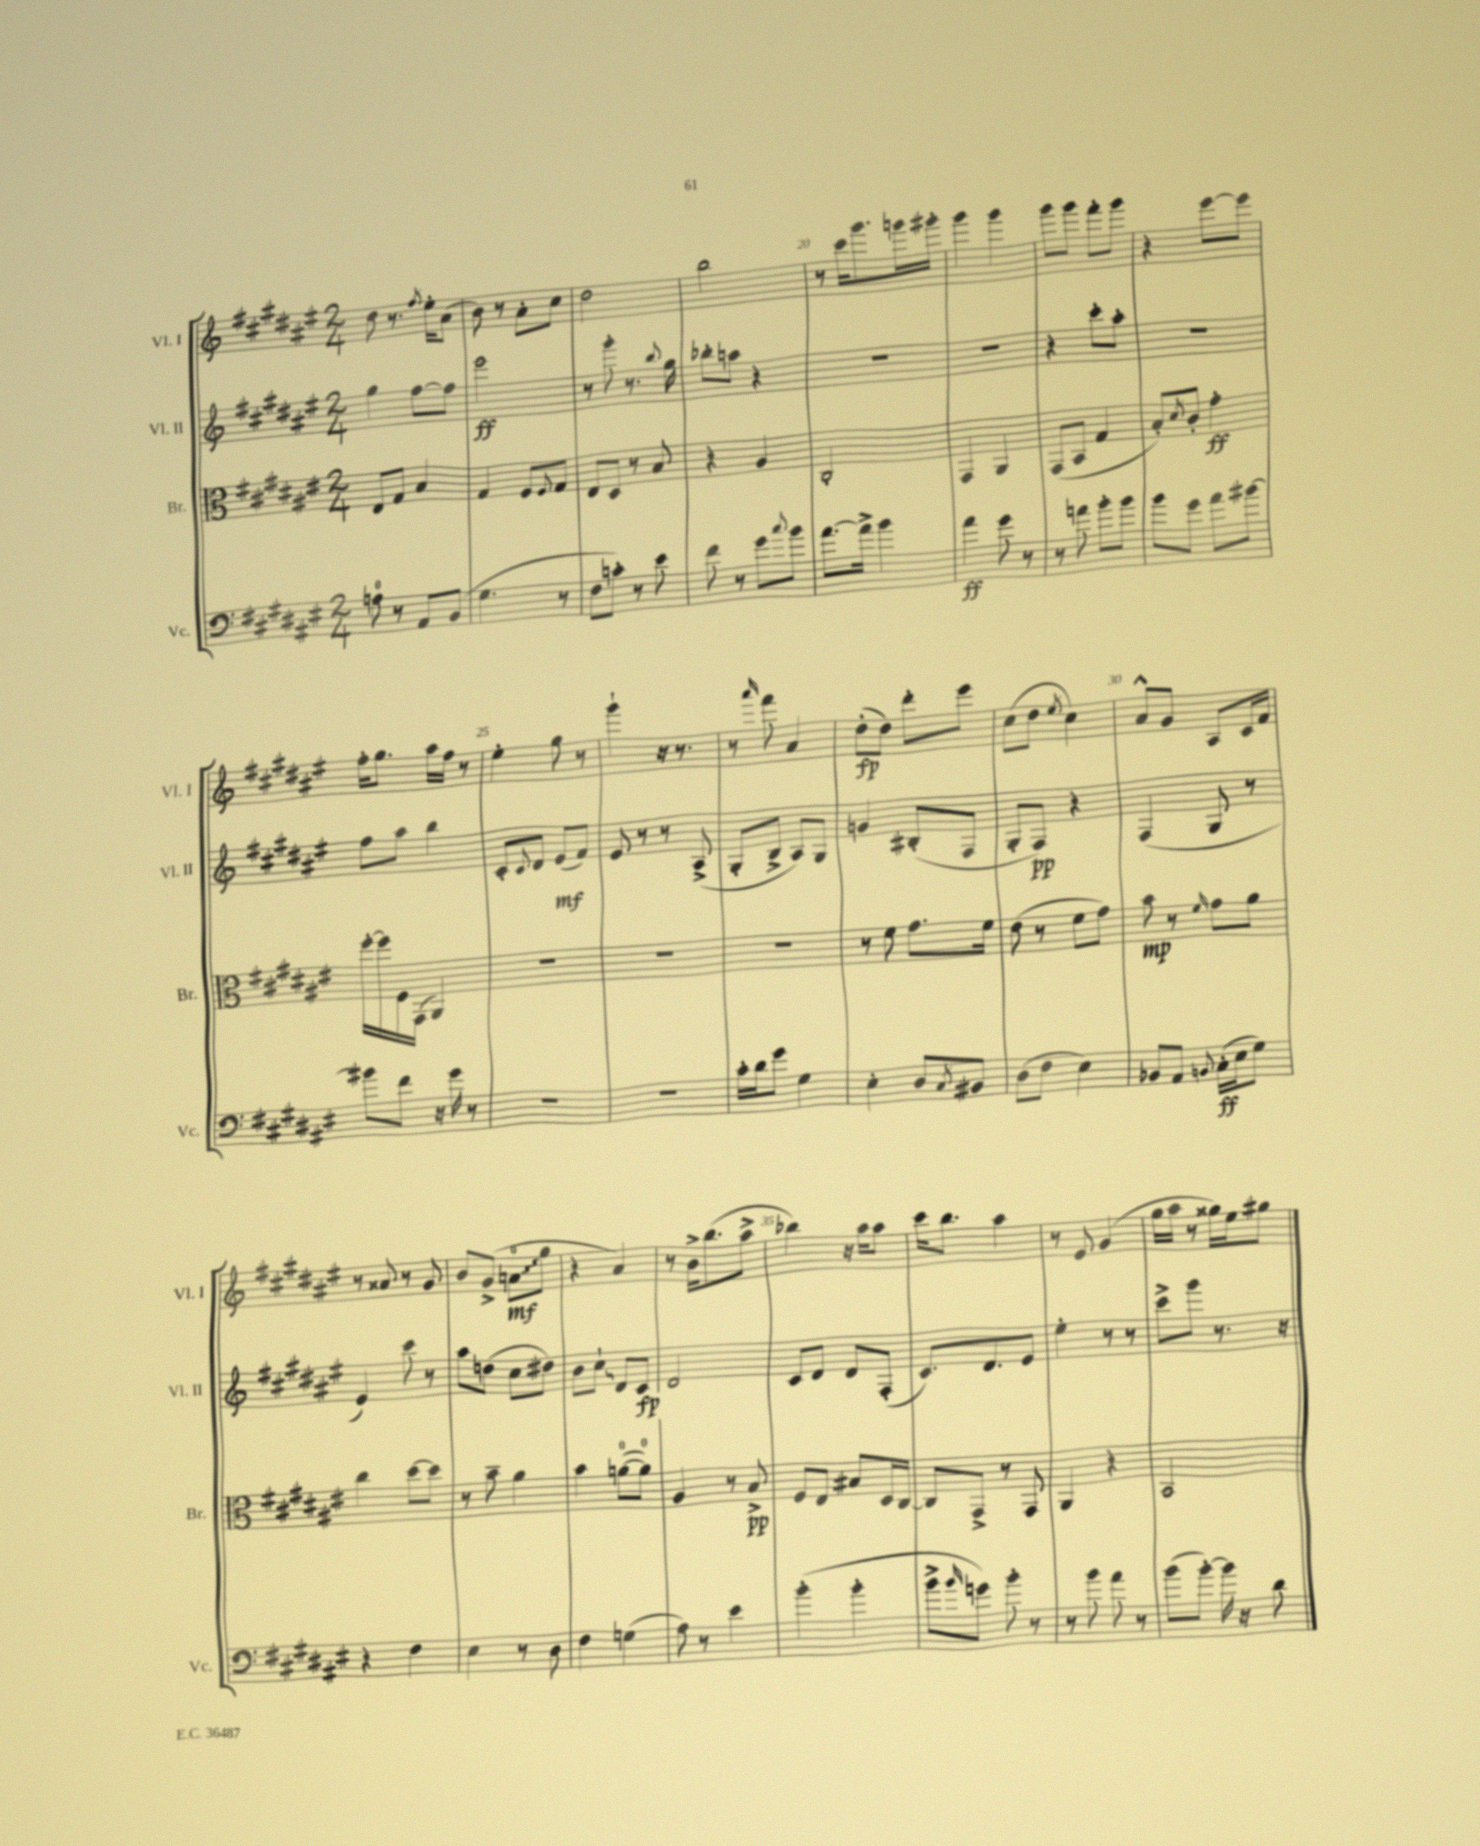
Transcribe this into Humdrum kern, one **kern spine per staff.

**kern	**kern	**kern	**kern
*staff4	*staff3	*staff2	*staff1
*clefF4	*clefC3	*clefG2	*clefG2
*k[f#c#g#d#a#e#]	*k[f#c#g#d#a#e#]	*k[f#c#g#d#a#e#]	*k[f#c#g#d#a#e#]
*M2/4	*M2/4	*M2/4	*M2/4
8A\	8E#/L	4gg#\	8dd#\
8r	8G#/J	.	8.r
8AA#/L	4B/	[8ff#\L	.
.	.	.	8qff#/
.	.	.	16ee#'\LK
(8BB/J	.	8ff#\]J	(8a#\J
=	=	=	=
4.G#\	4G#/	2eee#\	8b\)
.	.	.	8r
.	8F#/L	.	8a#'\L
.	8qqF#/	.	.
8r	8G#/J	.	8cc#\J
=	=	=	=
8F#\L	8E#/L	8r	2dd#\
8c'\J)	8D#/J	8ggg#'\	.
8r	8r	8.r	.
8e#\	8B/	.	.
.	.	8qqbb/	.
.	.	16gg#\	.
=	=	=	=
8f#\	4r	8bb-'\L	2bb\
8r	.	8aa\J	.
8g#\L	4A#/	4r	.
8qqcc#/	.	.	.
8b\J	.	.	.
=	=	=	=
[8.a#\L	2C#'/	2r	8r
.	.	.	16ccc#\LK
16a#^\]Jk	.	.	8.ggg#\
4b\	.	.	.
.	.	.	16ggg\L
.	.	.	16ggg#'\JJ
=	=	=	=
4a#\	4GG#/	2r	4ggg#\
8g#\	4AA#/	.	4ggg#\
8r	.	.	.
=	=	=	=
8r	(8GG#/L	4r	8ggg#\L
8a\	8BB/J	.	8ggg#\J
8b'\L	4G#/	8ccc#'\L	8fff#'\L
8b\J	.	8aa#'\J	8ggg#\J
=	=	=	=
8b\L	8B'/L)	2r	4r
.	8qd#/	.	.
8g#\J	8c#'/J	.	.
8a#\L	4g#'\	.	[8eee#\L
[8b#\J	.	.	8eee#\]J
=	=	=	=
8b#\]L	[16ff#'\LL	8ff#\L	16ff#'\LK
.	16ff#\]	.	8.gg#\J
8f#\J	16F#\	8aa#\J	.
.	(16GG#\JJ	.	.
16r	4AA#/)	4bb\	16aa#\LL
16g#\	.	.	16ff#\JJ
8r	.	.	8r
=	=	=	=
2r	2r	8c#'/L	4ee#'\
.	.	8qqc#/	.
.	.	8d#/J	.
.	.	(8e#/L	8gg#\
.	.	8f#/J)	8r
=	=	=	=
2r	2r	8e#/	4ggg#`\
.	.	8r	.
.	.	8r	16r
.	.	.	8.r
.	.	(8A#^/	.
=	=	=	=
16c#'\LL	2r	8G#'/L	8r
16d#\J	.	.	.
.	.	.	16qqaaa#/
8g#\J	.	8B^/J	8fff#\
4G#\	.	8A#/L)	4a#/
.	.	8G#/J	.
=	=	=	=
4E#'\	8r	4g/	(8dd#'\L
.	8f#\	.	8dd#\J)
8D#/L	8.g#\L	(8B#'/L	8ddd#'\L
8qC#/	.	.	.
8BB#/J	.	8F#/J	8eee#\J
.	16f#\Jk	.	.
=	=	=	=
(8D#\L	(8e#\	8G#'/L	(8cc#\L
8F#\J	8r	8F#/J)	8dd#\J
.	.	.	8qee#/
4E#\)	8f#\L	4r	4cc#\)
.	8g#\J)	.	.
=	=	=	=
8BB-/L	8b\	(4F#/	8a#^^/L
8AA#/J	8r	.	8g#/J
8qqBB/	16qqf#/	.	.
(16C#'\LL	8g#\L	8G#/	8A#/L
16E#\J	.	.	.
8G#\J)	8a#\J	8r	16c#/L
.	.	.	16f#/JJ
=	=	=	=
4r	4cc#\	4e#/)	8r
.	.	.	8a##/
4F#\	[8dd#\L	8ccc#\	8r
.	8dd#\]J	8r	8g#/
=	=	=	=
4E#\	8r	8aa#\L	8b/L
.	8b~\	(8dd\J	(8g#^/J
8r	4a#\	8cc#\L	8a\L
8D#\	.	8dd#\J)	8gg#\J
=	=	=	=
4F#\	4b\	8b\L	4r
.	.	8cc#`\J	.
(4G\	([8a\L	8d#/L	4a#/)
.	8a\]J)	8c#/J	.
=	=	=	=
8A#\)	4A#/	2d#/	8r
8r	.	.	16b^\LK
.	.	.	(8.bb\
4e#\	8r	.	.
.	8B^/	.	8aa#^\J
=	=	=	=
(4b'\	8F#/L	8c#/L	4bb-\)
.	8E#/J	8d#/J	.
4b'\	8B#/L	8d#/L	16r
.	.	.	16aa#\LK
.	16D#/L	(8F#'/J	8aa#\J
.	[16C#/JJ	.	.
=	=	=	=
8b^\L	8C#/]L	8.c#/L)	16ccc#\LK
.	.	.	8.bb\J
16qqb/	.	.	.
8g\J)	8GG#^/J	.	.
.	.	8.d#/	.
8b'\	8r	.	4aa#\
8r	8GG#/	8e#/J	.
=	=	=	=
8r	4AA#/	4ee#'\	8r
8b\	.	.	8e#/
8a#\	4r	8r	(4g#/
8r	.	8r	.
=	=	=	=
(8b\L	2BB/	8ccc#^\L	16gg#\LL
.	.	.	16aa#\JJ
[8b'\J)	.	8ggg#\J	8r
16b\]	.	8.r	16gg##\LL)
16r	.	.	16ee#\J
8d#\	.	.	8gg#\J
.	.	16r	.
==	==	==	==
*-	*-	*-	*-
